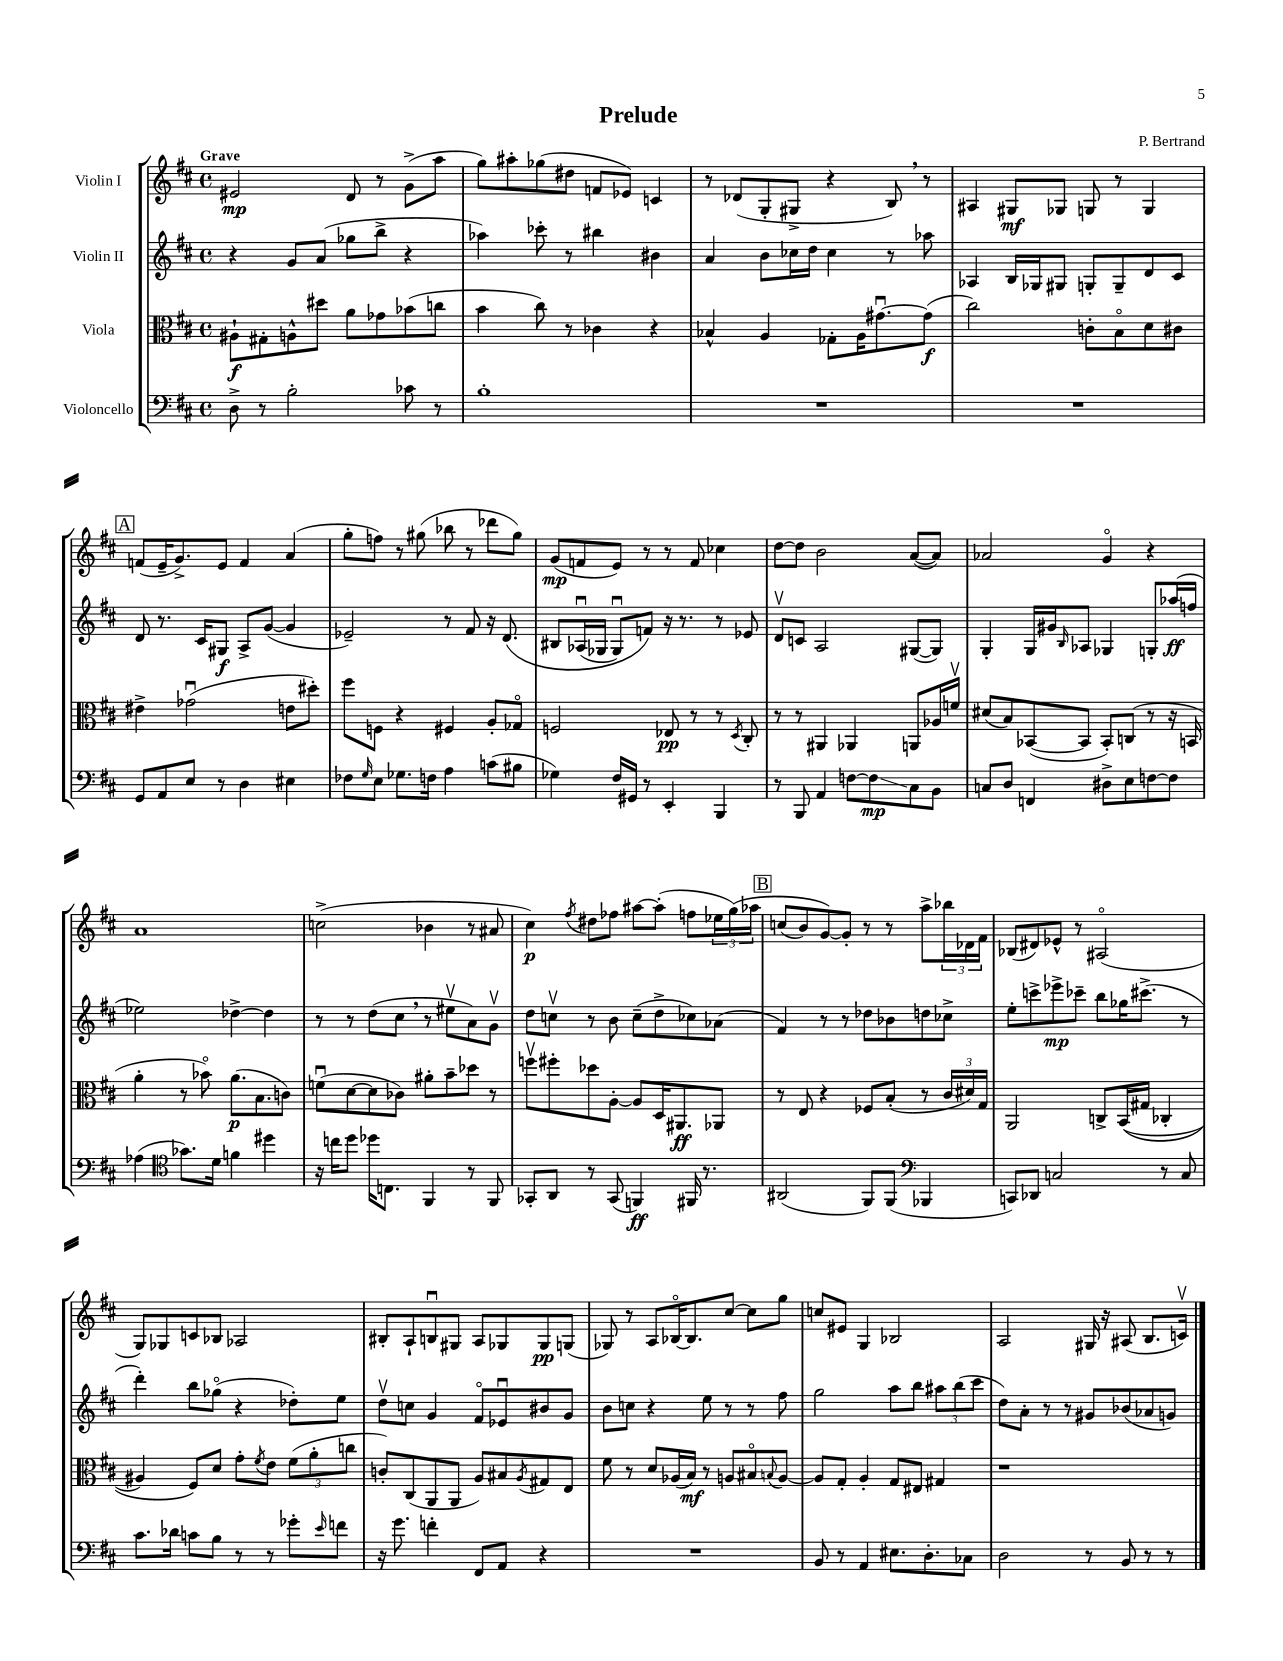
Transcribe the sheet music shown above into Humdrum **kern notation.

**kern	**kern	**kern	**kern
*staff4	*staff3	*staff2	*staff1
*clefF4	*clefC3	*clefG2	*clefG2
*k[f#c#]	*k[f#c#]	*k[f#c#]	*k[f#c#]
*M4/4	*M4/4	*M4/4	*M4/4
*met(c)	*met(c)	*met(c)	*met(c)
8D^\	8A#`\L	4r	2e#/
8r	8G#'\	.	.
2B'\	8A^^\	8g/L	.
.	8dd#\J	(8a/J	.
.	8a\L	8gg-\L	8d/
.	8g-\	8bb^\J	8r
8c-\	(8b-\	4r	(8g^\L
8r	8cc\J	.	8aa\J
=	=	=	=
1B'	4b\	4aa-\)	8gg\L)
.	.	.	8aa#'\
.	8cc#\)	8ccc-'\	(8gg-\
.	8r	8r	8dd#\J
.	4c-\	4bb#\	8f/L
.	.	.	8e-/J)
.	4r	4b#\	4c/
=	=	=	=
1r	4B-^^/	4a/	8r
.	.	.	(8d-/L
.	4A/	8b\L	8G'/
.	.	16cc-\L	8G#^/J
.	.	16dd\JJ	.
.	8G-'\L	4cc-\	4r
.	16A\K	.	.
.	[8.g#u\	.	.
.	.	8r	8B/)
.	(8g#\]J	8aa-\	8r
=	=	=	=
1r	2cc#\)	4A-/	4A#/
.	.	16B/LL	8G#/L
.	.	16G-/J	.
.	.	8G#/J	8G-/J
.	8c'\L	8G'/L	8G/
.	8Bo\	8G~/	8r
.	8d\	8d/	4G/
.	8c#\J	8c#/J	.
=	=	=	=
8GG/L	4e#^\	8d/	(8f/L
8AA/	.	8.r	16e~/K
.	.	.	8.g^/)
8E/J	(2g-u\	.	.
.	.	16c#/LK	.
8r	.	8G#/J	8e/J
4D\	.	8A^/L	4f/
.	.	([8g/J	.
4E#\	8e\L	4g/]	(4a/
.	8dd#'\J)	.	.
=	=	=	=
8F-\L	8ff#\L	2e-~/)	8gg'\L
16qqG/	.	.	.
8E\J	8F\J	.	8ff\J)
8.G-\L	4r	.	8r
.	.	.	(8gg#\
16F\Jk	.	.	.
4A\	4F#/	8r	8bb-\
.	.	8f#/	8r
(8c\L	8A'/L	16r	8ddd-\L
.	.	&(8.d/	.
8B#\J	8G-o/J	.	8gg#\J)
=	=	=	=
4G-\)	2F/	8B#/L	(8g/L
.	.	(16A-u/L	8f/
.	.	16G-/JJ	.
16F#/LL	.	8G-u/L)	8e/J)
16GG#/JJ	.	.	.
8r	.	8f/J&)	8r
4EE'/	8E-/	16r	8r
.	.	8.r	.
.	8r	.	8f/
4BBB/	8r	8r	4cc-\
.	8qD/	.	.
.	8C#'/	8e-/	.
=	=	=	=
8r	8r	8dv/L	[8dd\L
8BBB/	8r	8c/J	8dd\]J
4AA/	4AA#/	2A/	2b\
[8F\L	4AA-/	.	.
8F\]	.	.	.
8C#\	8AA/L	([8G#/L	([8a/L
8BB\J	16A-/L	8G#/]J)	8a/]J)
.	16fv/JJ	.	.
=	=	=	=
8C/L	(8d#/L	4G'/	2a-/
8D/J	8B/)	.	.
4FF/	([8BB-/	16G/LL	.
.	.	16g#/J	.
.	.	16qqB/	.
.	8BB-/]J	8A-/J	.
8D#^\L	8BB-'/L)	4G-/	4go/
8E\	(8C/J	.	.
[8F\	8r	8G'/L	4r
8F\]J	16r	(16aa-/L	.
.	16BB/	16ff/JJ	.
=	=	=	=
(4A-\	4a'\	2ee-\)	1a
*clefC4	*	*	*
8.g-\L)	8r	.	.
.	8b-o\)	.	.
16d\Jk	.	.	.
4f\	(8.a\L	[4dd-^\	.
.	8.B\	.	.
4dd#\	.	4dd-\]	.
.	8c\J)	.	.
=	=	=	=
16r	(8fu\L	8r	(2cc^\
16cc\LK	.	.	.
8dd\J	[8d\	8r	.
16dd-\LK	8d\]	(8dd\L	.
8.C\J	.	.	.
.	8c-\J)	8cc#\J	.
4FF#/	8a#'\L	8r	4b-\
.	8b~\	8ee#v\L	.
8r	8dd-\J	8a\)	8r
8FF#/	8r	8gv\J	8a#/
=	=	=	=
8GG-'/L	8ffv\L	8dd\L	4cc#\)
8AA/J	8ff#'\	8ccv\J	.
.	.	.	8qff#/
8r	8dd-\	8r	8dd#\L
(8GG-/	[8A'\J	8b\	8ff-\J
4FF/)	8A/]L	(8cc~\L	[8aa#\L
.	16D/K	8dd^\	(8aa#'\]J
.	8.AA#/	.	.
16FF#/	.	8cc-\)	8ff\L
8.r	.	.	.
.	8AA-/J	(8a-\J	24ee-\L
.	.	.	&(24gg\)
.	.	.	24aa-\JJ
=	=	=	=
(2AA#/	8r	4f#/)	(8cc/L
.	8E/	.	8b/)
.	4r	8r	[8g/&)
.	.	8r	8g'/]J
8FF#/L)	8F-/L	8dd-\L	8r
(8FF#/J	(8B'/J	8b-\	8r
*clefF4	*	*	*
4BBB-/	8r	8dd\	8aa^\L
.	24c#/LL	8cc-^\J	24bb-\L
.	24d#/)	.	24d-\
.	24G/JJ	.	24f#\JJ
=	=	=	=
8CC/L)	2AA/	8ee'\L	(8B-/L
8DD-/J	.	8ccc^\	8d#/)
2C/	.	8eee-^\	8e-^^/J
.	.	8ccc-~\J	8r
.	8C^/L	8bb\L	(2A#o/
.	&((16BB/L	16gg-\K	.
.	16G#/JJ	(8.ccc#^\J	.
8r	4C-'/	.	.
8C/	.	8r	.
=	=	=	=
8.c#\L	4A#/)	4ddd'\)	8G/L)
.	.	.	8G-/
16d-\Jk	.	.	.
8c\L	8F#/L&)	8bb\L	8c/
8B\J	8d/J	(8gg-o\J	8B-/J
8r	8g'\L	4r	2A-/
.	8qf#/	.	.
8r	8e\J	.	.
8g-'\L	(12f#\L	8dd-'\L)	.
.	12a'\	.	.
16qqe/	.	.	.
8f\J	.	8ee\J	.
.	12cc\J	.	.
=	=	=	=
16r	8c'/L)	8ddv\L	8B#'/L
8.g\	.	.	.
.	(8C#/	8cc\J	8A`/
4f'\	8AA/	4g/	8Bu/
.	8AA/J	.	8G#/J
8FF#/L	8A/L)	8f#o/L	8A/L
8AA/J	8B#/	8e-u/	8G-/
.	8qA/	.	.
4r	8G#/	8b#/	8G-/
.	8E/J	8g/J	(8G/J
=	=	=	=
1r	8f#\	8b\L	8G-/)
.	8r	8cc\J	8r
.	8d/L	4r	8A/L
.	(16A-/L	.	[16B-o/K
.	16B/JJ)	.	8.B-/]
.	8r	8ee\	.
.	8A/L	8r	[8cc#/J
.	8B#o/	8r	8cc#\]L
.	8qqB/	.	.
.	[8A/J	8ff#\	8gg\J
=	=	=	=
8BB/	8A/]L	2gg\	8cc/L
8r	8G'/J	.	8e#/J
4AA/	4A'/	.	4G/
8.E#\L	8G/L	8aa\L	2B-/
.	8E#/J	8bb\J	.
8.D'\	.	.	.
.	4G#/	12aa#\L	.
.	.	(12bb\	.
8C-\J	.	.	.
.	.	12ccc#\J	.
=	=	=	=
2D\	1r	8dd\L)	2A/
.	.	8a'\J	.
.	.	8r	.
.	.	8r	.
8r	.	8g#/L	16G#/
.	.	.	16r
8BB/	.	(8b-/	(8A#/
8r	.	8a-/	8.B/L
8r	.	8g/J)	.
.	.	.	16cv/Jk)
==	==	==	==
*-	*-	*-	*-
